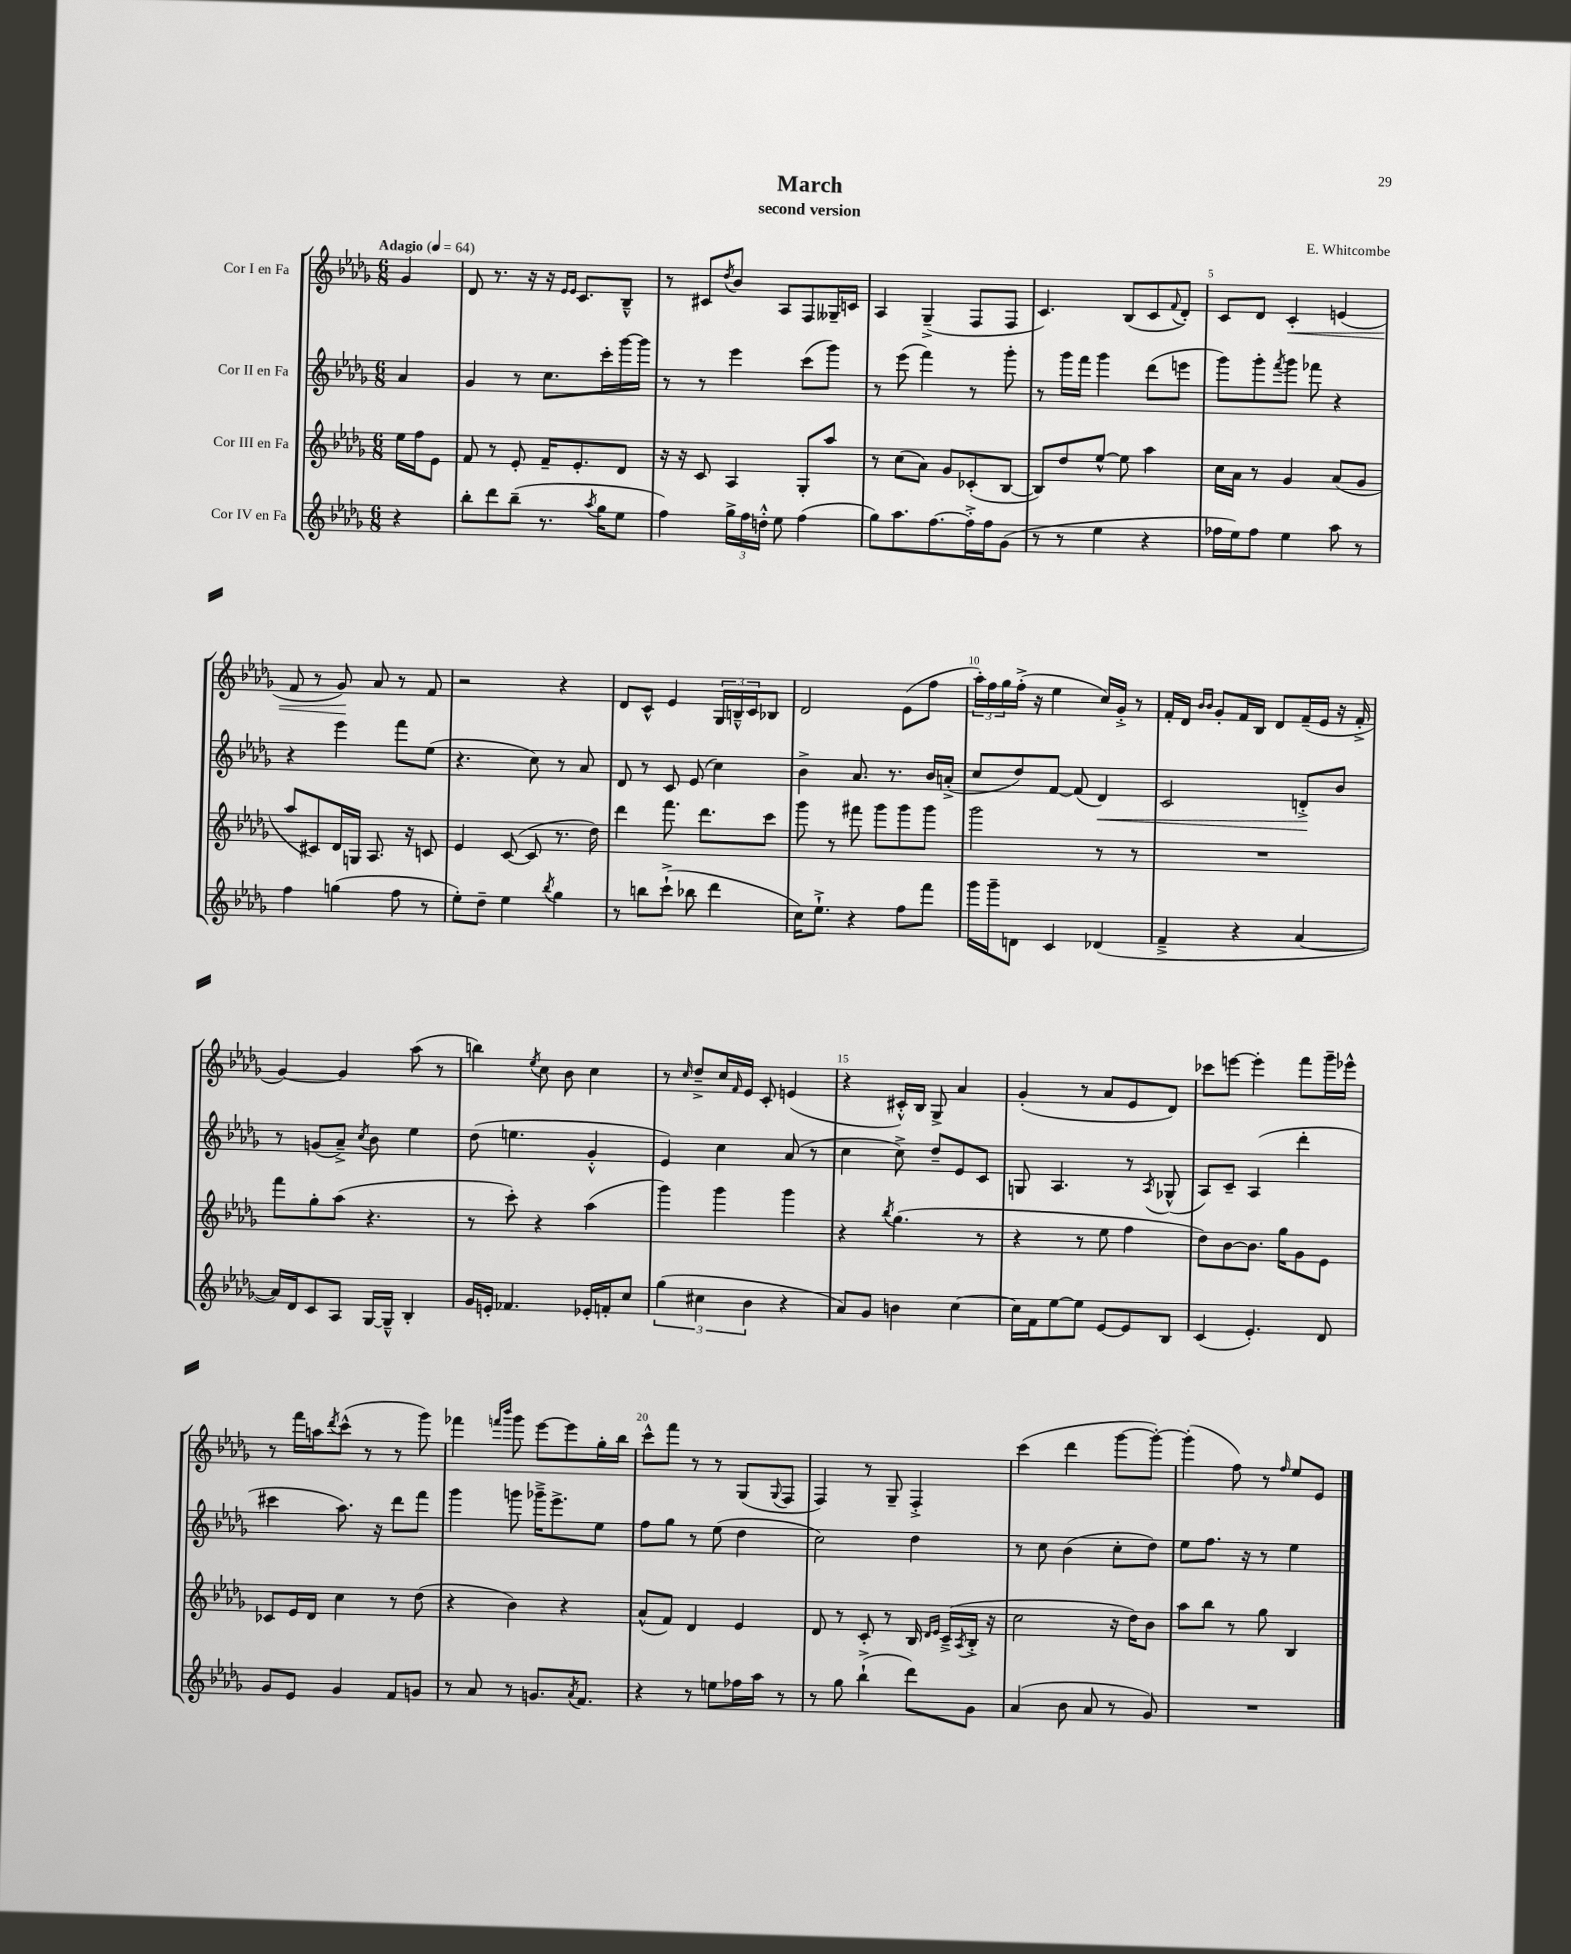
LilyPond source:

\header { title = "March" composer = "E. Whitcombe" subtitle = "second version" }
<<
\new StaffGroup <<
\new Staff = "s0" \with { instrumentName = "Cor I en Fa" } {
    \clef treble \key des \major \numericTimeSignature \time 6/8 \partial 4 \tempo "Adagio" 4 = 64
    ges'4 |
    des'8 r8. r16 r16 \grace { ees'16 ees'16 } c'8. bes8---^ |
    r8 cis'8 \acciaccatura { des''8 } bes'8 aes8 f8 geses16-- c'16 |
    aes4 ges4--->( f8 f8 |
    c'4.) bes8( c'8 \appoggiatura { f'8 } des'8-.) |
    c'8 des'8 c'4-.\< e'4( |
    f'8 r8 ges'8\!) aes'8 r8 f'8 |
    r2 r4 |
    des'8 c'8-^ ees'4 \tuplet 3/2 { ges16 b16---^ c'16 } bes8 |
    des'2 ees'8( f''8 |
    \tuplet 3/2 { aes''16-.) f''16 ges''16 } f''16-.->( r16 ees''4 c''16) ges'16-.-> r8 |
    f'16-. des'16 \grace { bes'16 bes'16 } ges'8-. f'16 bes16 des'8 f'16--( ees'16 r16 f'16-.-> |
    ges'4~) ges'4 aes''8( r8 |
    b''4) \acciaccatura { ees''8 } c''8 bes'8 c''4 |
    r8 \grace { c''16 } des''8---> c''16 \grace { f'16 } ees'16 c'8-. e'4( |
    r4 cis'16-.-^) bes16 ges8-> aes'4 |
    ges'4-.( r8 aes'8 ees'8 des'8) |
    ces'''8 e'''8~ e'''4-. f'''8 ges'''16-- ees'''16-^ |
    r8 f'''16 a''16 \acciaccatura { des'''8 } c'''8-^( r8 r8 ges'''8) |
    fes'''4 \grace { f'''16 bes'''16 } ges'''8 ees'''8~ ees'''8 ges''16-. bes''16 |
    c'''8-^ f'''8 r8 r8 ges8( \appoggiatura { ges8 } f8 |
    f4) r8 ges8-- f4-.-> |
    c'''4( des'''4 ges'''8~ ges'''8~-.) |
    ges'''4-.( f''8) r8 \grace { f''16 } ees''8 ees'8 \bar "|." |
}
\new Staff = "s1" \with { instrumentName = "Cor II en Fa" } {
    \clef treble \key des \major \numericTimeSignature \time 6/8 \partial 4
    aes'4 |
    ges'4 r8 c''8. c'''16-. ges'''16~ ges'''16 |
    r8 r8 ees'''4 c'''8( ges'''8) |
    r8 ees'''8( f'''4) r8 ges'''8-. |
    r8 ges'''16 f'''16 ges'''4 des'''8( e'''8 |
    ges'''8) ges'''8-. \acciaccatura { f'''8 } ges'''8 fes'''8 r4 |
    r4 ees'''4 f'''8 ees''8( |
    r4. c''8) r8 aes'8 |
    des'8 r8 c'8 ees'8( c''4) |
    bes'4-> aes'8. r8. bes'16 a'16-.->( |
    c''8 des''8) f'8~ f'8( des'4\<) |
    c'2 d'8-.->\! bes'8 |
    r8 g'8( aes'8--->) \acciaccatura { c''8 } bes'8 ees''4 |
    des''8( e''4. ges'4-.-^ |
    ees'4) c''4 aes'8( r8 |
    c''4 c''8->) des''8-- ees'8 c'8 |
    g8 aes4. r8 \acciaccatura { aes8 } ges8-^( |
    aes8) c'8-- aes4( des'''4-. |
    cis'''4 aes''8.) r16 des'''8 f'''8 |
    ges'''4 g'''8 ges'''16---> ees'''8.-> ees''8 |
    f''8 ges''8 r8 ees''8( des''4 |
    c''2) des''4 |
    r8 c''8 bes'4( c''8-. des''8) |
    ees''8 f''8. r16 r8 ees''4 \bar "|." |
}
\new Staff = "s2" \with { instrumentName = "Cor III en Fa" } {
    \clef treble \key des \major \numericTimeSignature \time 6/8 \partial 4
    ees''16 f''16 ees'8 |
    f'8 r8 ees'8-. f'16-- ees'8.-. des'8 |
    r16 r16 c'8 aes4 ges8-. aes''8 |
    r8 c''8( aes'8) ges'8 ces'8-.( bes8~ |
    bes8) des''8 ees''8~-^ ees''8 aes''4 |
    c''16 aes'16 r8 ges'4 aes'8( ges'8 |
    aes''8 cis'8) des'16 g16 aes8. r16 c'8 |
    ees'4 c'8~( c'8 r8. des''16) |
    des'''4 f'''8. des'''8. c'''8 |
    ges'''8 r8 fis'''8 ges'''8 ges'''8 ges'''8 |
    ges'''2 r8 r8 |
    R2. |
    f'''8 ges''8-. aes''8( r4. |
    r8 c'''8-.) r4 aes''4( |
    ges'''4) ges'''4 ges'''4 |
    r4 \acciaccatura { bes''8 } ges''4.( r8 |
    r4 r8 ees''8 f''4 |
    des''8) bes'8~ bes'8. ges''16 ges'8 ees'8 |
    ces'8 ees'16 des'16 c''4 r8 des''8( |
    r4 bes'4) r4 |
    aes'8-^( f'8) des'4 ees'4 |
    des'8 r8 c'8-. r8 bes16 \grace { des'16 ees'16 } c'16--->( \acciaccatura { aes8 } bes16-.-> r16 |
    c''2 r16 des''16) bes'8 |
    aes''8 bes''8 r8 ges''8 bes4 \bar "|." |
}
\new Staff = "s3" \with { instrumentName = "Cor IV en Fa" } {
    \clef treble \key des \major \numericTimeSignature \time 6/8 \partial 4
    r4 |
    bes''8-. des'''8 bes''8--( r8. \acciaccatura { aes''8 } ges''16 ees''8 |
    f''4) \tuplet 3/2 { ges''16-> f''16 d''16-.-^ } ees''8 f''4( |
    ges''8) aes''8. f''8.~ f''16-.-> f''16 ges'8( |
    r8 r8 ees''4 r4 |
    fes''16 ees''16) fes''8 ees''4 aes''8 r8 |
    f''4 g''4( f''8 r8 |
    ees''8-.) des''8-- ees''4 \acciaccatura { bes''8 } ges''4 |
    r8 b''8 c'''8-!->( bes''8 des'''4 |
    c''16) ees''8.-!-> r4 f''8 f'''8 |
    ges'''16 ges'''16-- d'8 c'4 des'4( |
    f'4---> r4 aes'4~ |
    aes'16) des'16 c'8 aes8 ges16~ ges16---^ bes4-. |
    ges'16 e'16-. fes'4. ees'16-. f'16-. c''8 |
    \tuplet 3/2 { ges''4( cis''4 bes'4 } r4 |
    aes'8) ges'8 b'4 c''4~ |
    c''16 f'16 ees''8~ ees''8 ees'8~ ees'8 bes8 |
    c'4( ees'4.-.) des'8 |
    ges'8 ees'8 ges'4 f'8 g'8 |
    r8 aes'8 r8 g'8. \acciaccatura { aes'8 } f'8. |
    r4 r8 e''8 fes''16 aes''16 r8 |
    r8 ges''8 bes''4-!->( des'''8) ges'8 |
    aes'4( bes'8 aes'8 r8 ges'8) |
    R2. \bar "|." |
}
>>
>>
\layout { \context { \Score \override BarNumber.break-visibility = ##(#f #t #t) barNumberVisibility = #(every-nth-bar-number-visible 5) } }
